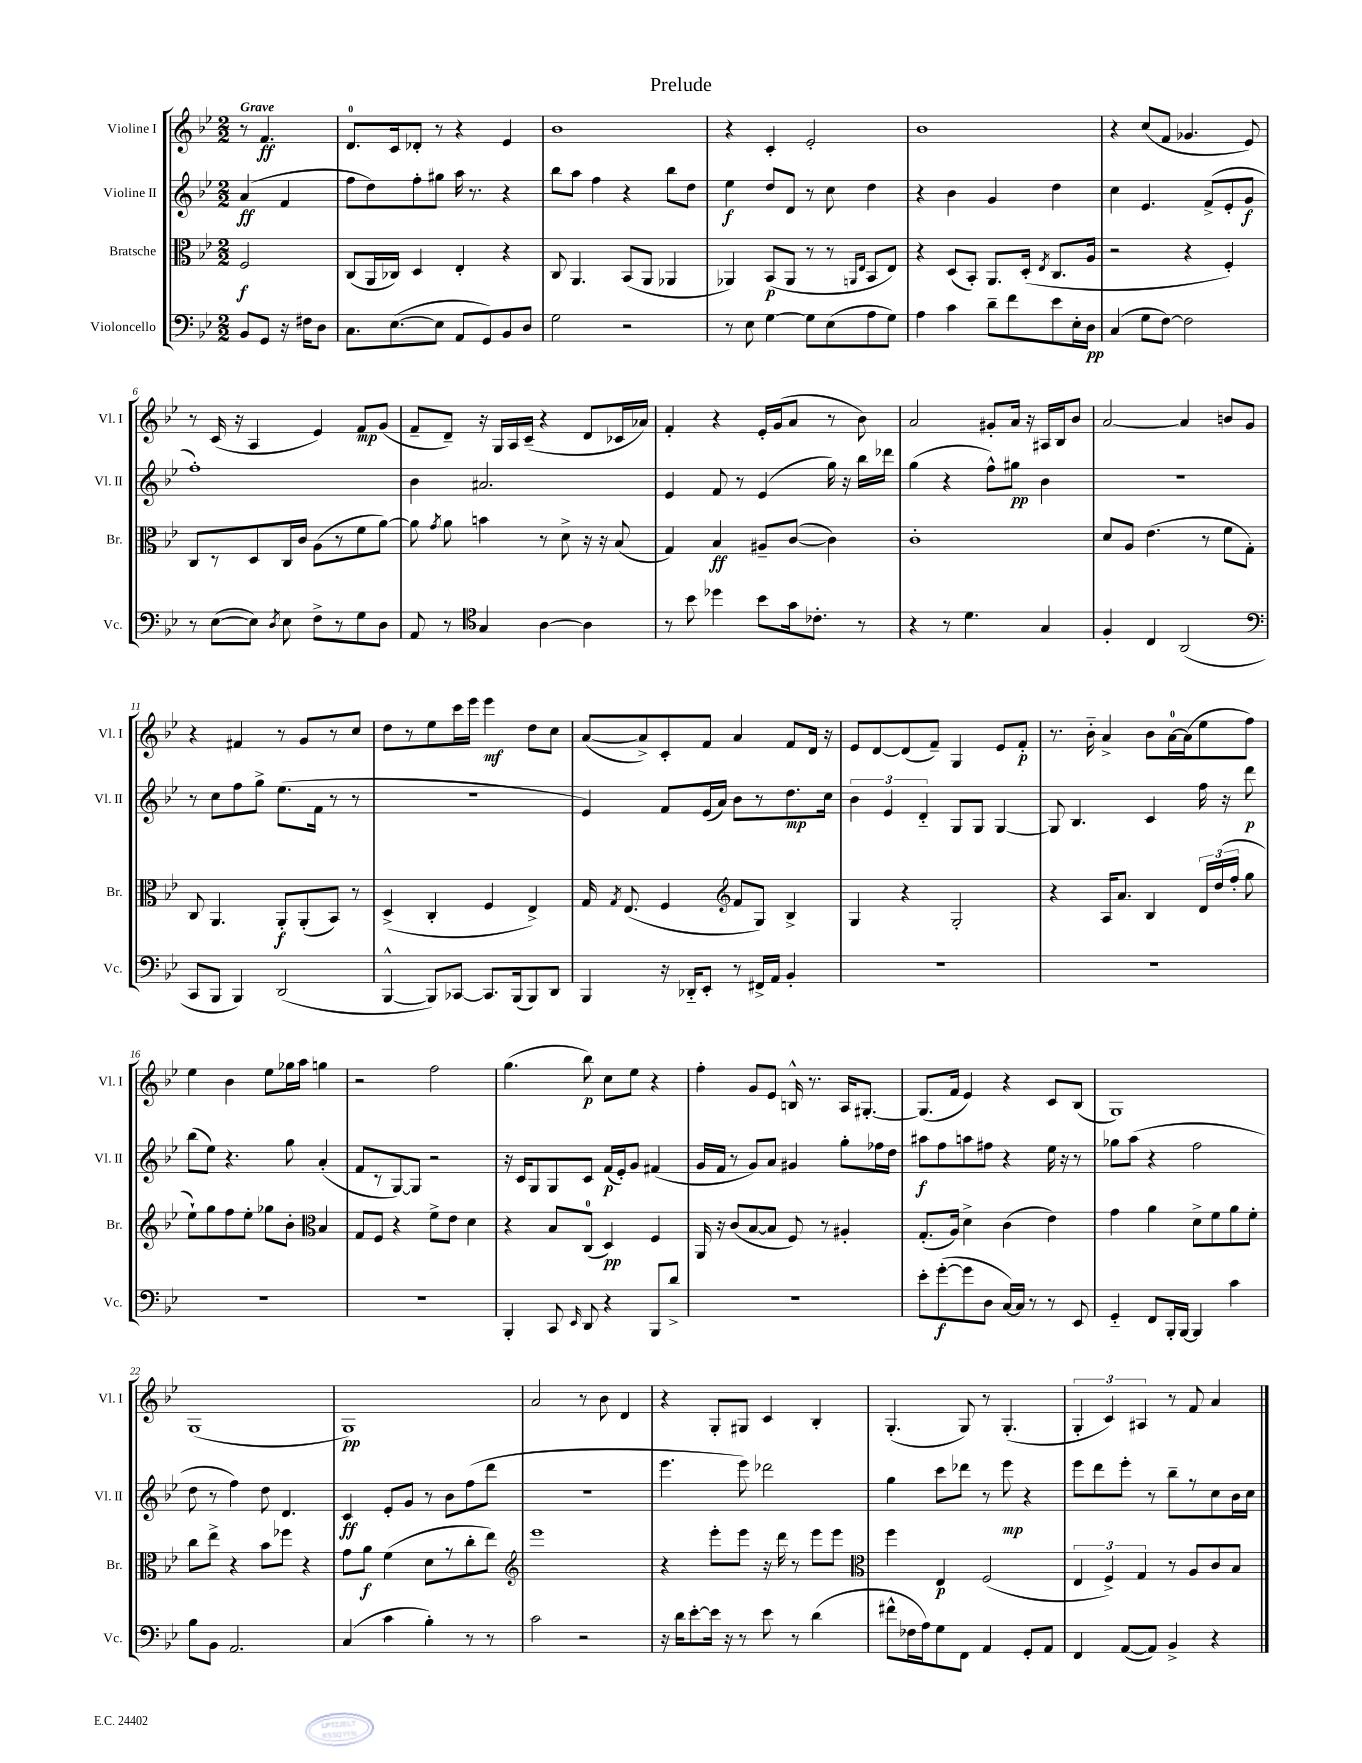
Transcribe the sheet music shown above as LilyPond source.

\header { title = "Prelude" }
<<
\new StaffGroup <<
\new Staff = "s0" \with { instrumentName = "Violine I" shortInstrumentName = "Vl. I" } {
    \clef treble \key bes \major \numericTimeSignature \time 2/2 \partial 2 \tempo "Grave"
    \autoBeamOff r8 f'4.\ff |
    d'8.[-0 c'16 des'8]-. r8 r4 ees'4 |
    bes'1 |
    r4 c'4-. ees'2-. |
    bes'1 |
    r4 c''8[( f'8] ges'4. ees'8) |
    r8 c'16( r16 a4 ees'4) f'8[\mp g'8]( |
    f'8[-- d'8]--) r16 g16[ a16 c'16]--( r4 d'8[ ces'16 aes'16]) |
    f'4-. r4 ees'16[-. g'16( a'8] r8 bes'8) |
    a'2 gis'8[-. a'16] r16 ais16[ bes16 bes'8] |
    a'2~ a'4 b'8[ g'8] |
    r4 fis'4 r8 g'8[ r8 c''8] |
    d''8[ r8 ees''8 c'''16 ees'''16] ees'''4\mf d''8[ c''8] |
    a'8[~( a'8->) c'8-. f'8] a'4 f'8[ d'16] r16 |
    ees'8[ d'8~ d'8( f'8]--) g4 ees'8[ f'8]-.\p |
    r8. bes'16-_ a'4-> bes'8[ a'16-0~ a'16( ees''8 f''8]) |
    ees''4 bes'4 ees''8[ ges''16 a''16] g''4 |
    r2 f''2 |
    g''4.( bes''8\p) c''8[ ees''8] r4 |
    f''4-. g'8[ ees'8] b16-^ r8. a16[ gis8.]~-. |
    gis8.[( f'16] ees'4) r4 c'8[ bes8]( |
    g1) |
    g1( |
    g1\pp) |
    a'2 r8 bes'8 d'4 |
    r4 g8[-. gis8] c'4 bes4-. |
    g4.-.( g8) r8 g4.-.( |
    \tuplet 3/2 { g4-. c'4) ais4 } r8 f'8 a'4 \bar "|." |
}
\new Staff = "s1" \with { instrumentName = "Violine II" shortInstrumentName = "Vl. II" } {
    \clef treble \key bes \major \numericTimeSignature \time 2/2 \partial 2
    \autoBeamOff a'4\ff( f'4 |
    f''8[ d''8) f''8-. gis''8] a''16 r8. r4 |
    bes''8[ a''8] f''4 r4 bes''8[ d''8] |
    ees''4\f d''8[ d'8] r8 c''8 d''4 |
    r4 bes'4 g'4 d''4 |
    c''4 ees'4. f'8[->( ees'8-. g'8]\f |
    f''1-.) |
    bes'4 ais'2. |
    ees'4 f'8 r8 ees'4( g''16) r16 bes''16[ des'''16] |
    g''4( r4 f''8[-^) gis''8]\pp bes'4 |
    r1 |
    r8 c''8[ f''8 g''8]-> ees''8.[( f'16] r8 r8 |
    r1 |
    ees'4) f'8[ ees'16( a'16]) bes'8[ r8 d''8.\mp c''16] |
    \tuplet 3/2 { bes'4 ees'4 d'4-_ } g8[ g8] g4~ |
    g8 bes4. c'4 f''16 r16 d'''8\p |
    bes''8[( ees''8]) r4. g''8 a'4-.( |
    f'8[ r8 g8~) g8] r2 |
    r16 c'16[ g8 g8 c'8] f'16[\p( ees'16-.) g'8] fis'4( |
    g'16[ f'16] r8 g'8[) a'8] gis'4 g''8[-. fes''16 d''16] |
    ais''8[\f f''8 a''8 fis''8] r4 ees''16 r16 r8 |
    ges''8[ a''8]( r4 f''2 |
    d''8 r8 f''4) d''8 d'4. |
    c'4\ff ees'8[-. g'8] r8 bes'8[ f''8( d'''8] |
    R1 |
    ees'''4. ees'''8) des'''2 |
    g''4 c'''8[ des'''8] r8 ees'''8\mp r4 |
    ees'''8[ d'''8 ees'''8]-. r8 bes''8[-- r8 c''8 bes'16 c''16] \bar "|." |
}
\new Staff = "s2" \with { instrumentName = "Bratsche" shortInstrumentName = "Br." } {
    \clef alto \key bes \major \numericTimeSignature \time 2/2 \partial 2
    \autoBeamOff f2\f |
    c8[( a,16 ces16]) d4 ees4-. r4 |
    c8 a,4. bes,8[( a,8] aes,4 |
    aes,4) bes,8[\p( aes,8] r8 r8 \grace { a,16[ ees16] } bes,8[ ees8]) |
    r4 d8[( bes,8]-.) a,8.[ d16]-.( \acciaccatura { ees8 } c8.[ a16] |
    r2 r4 f4-.) |
    c8[ r8 d8 c16 c'16] a8[( r8 f'8 a'8]~) |
    a'8 \acciaccatura { g'8 } a'8 b'4 r8 d'8-> r16 r16 bes8( |
    g4) bes4\ff ais8[-- c'8]~( c'4) |
    c'1-. |
    d'8[ a8] ees'4.( r8 f'8[ g8]-.) |
    c8 a,4. a,8[-.\f a,8-.( bes,8]) r8 |
    d4->( c4-. f4 ees4->) |
    g16 \acciaccatura { g8 } ees8.( f4 \clef treble f'8[ g8]) bes4-> |
    g4 r4 g2-. |
    r4 a16[ a'8.] bes4 \tuplet 3/2 { d'16[ d''16( f''16]-. } g''8 |
    ees''8[-!) g''8 f''8 ees''8]-. ges''8[ bes'8]-. \clef alto bes4 |
    g8[ f8] r4 f'8[-> ees'8] d'4 |
    r4 bes8[ c8]-0( d4\pp) f4 |
    a,16 r16 c'8[( bes8~ bes8] f8) r8 ais4-. |
    g8.[-.( a16]) d'4-> c'4( ees'4) |
    g'4 a'4 d'8[-> f'8 a'8 f'8]-. |
    c''8[ ees''8]-> r4 bes'8[ fes''8] r4 |
    g'8[ a'8]\f f'4( d'8[ r8 c''8-. ees''8]) |
    \clef treble ees'''1 |
    r4 ees'''8[-. ees'''8] r16 d'''16 r8 ees'''8[ ees'''8] |
    \clef alto f''4 ees4\p f2( |
    \tuplet 3/2 { ees4 f4->) g4 } r8 a8[ c'8 bes8] \bar "|." |
}
\new Staff = "s3" \with { instrumentName = "Violoncello" shortInstrumentName = "Vc." } {
    \clef bass \key bes \major \numericTimeSignature \time 2/2 \partial 2
    \autoBeamOff bes,8[ g,8] r16 fis16[ d8] |
    c8.[ ees8.~( ees8] a,8[ g,8) bes,8 d8] |
    g2 r2 |
    r8 ees8 g4~ g8[ ees8( a8 g8]) |
    a4 c'4 d'8[-- f'8 ees'8 ees16-. d16]\pp |
    c4( g8[ f8]~) f2 |
    r8 ees8[~( ees8]) \acciaccatura { d8 } ees8 f8[-> r8 g8 d8] |
    a,8 r8 \clef tenor g4 a4~ a4 |
    r8 bes'8 des''4 bes'8[ g'16 ces'8.]-. r8 |
    r4 r8 d'4. g4 |
    f4-. c4 a,2( |
    \clef bass c,8[ bes,,8] bes,,4) d,2( |
    bes,,4~-^ bes,,8[) ces,8]~ ces,8.[ bes,,16( bes,,8) d,8] |
    bes,,4 r16 des,16[-_ ees,8]-. r8 fis,16[-> a,16] bes,4-. |
    R1 |
    R1 |
    R1 |
    R1 |
    bes,,4-. c,8 \grace { ees,16 } d,8 r4 bes,,8[ d'8]-> |
    r1 |
    ees'8[-. g'8~-.\f( g'8 d8] c16[~) c16] r8 r8 ees,8 |
    g,4-_ f,8[ bes,,16-. bes,,16]~ bes,,4 c'4 |
    bes8[ bes,8] a,2. |
    c4( c'4 bes4-.) r8 r8 |
    c'2 r2 |
    r16 d'16[ ees'8~-. ees'16] r16 r8 ees'8 r8 d'4( |
    fis'8[-^ fes16 a16) g8 f,8] a,4 g,8[-. a,8] |
    f,4 a,8[~( a,8]) bes,4-> r4 \bar "|." |
}
>>
>>
